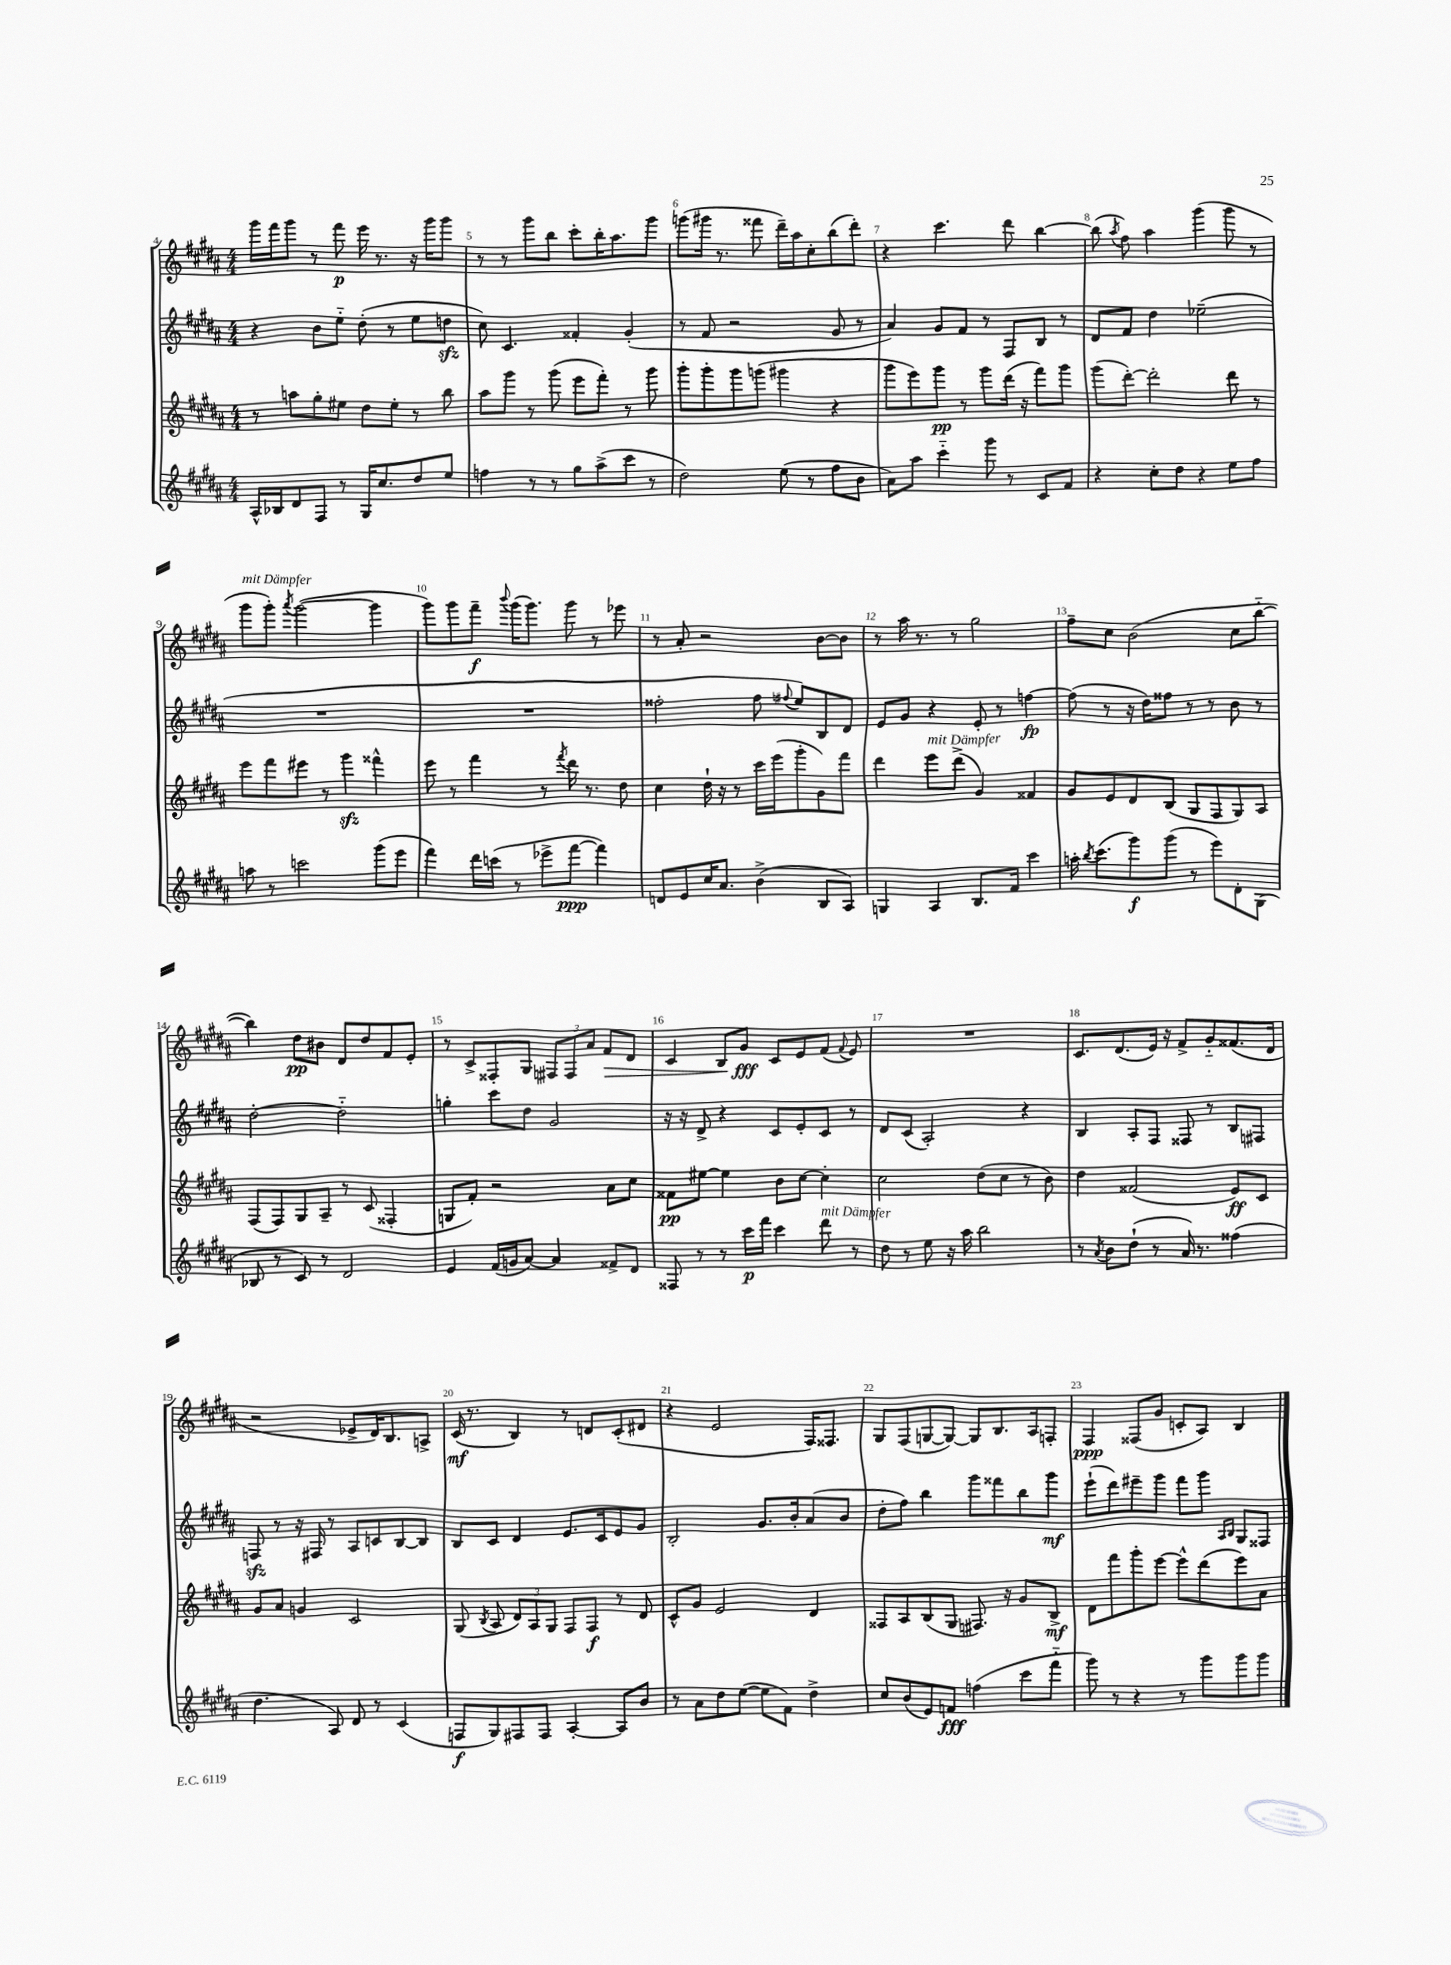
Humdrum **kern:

**kern	**dynam	**kern	**dynam	**kern	**dynam	**kern	**dynam
*part4	*part4	*part3	*part3	*part2	*part2	*part1	*part1
*staff4	*staff4	*staff3	*staff3	*staff2	*staff2	*staff1	*staff1
*clefG2	*	*clefG2	*	*clefG2	*	*clefG2	*
*k[f#c#g#d#a#]	*	*k[f#c#g#d#a#]	*	*k[f#c#g#d#a#]	*	*k[f#c#g#d#a#]	*
*M4/4	*	*M4/4	*	*M4/4	*	*M4/4	*
=4	=4	=4	=4	=4	=4	=4	=4
16A#^^/LL	.	8r	.	4r	.	16ggg#\LL	.
16B-X/J	.	.	.	.	.	16fff#\J	.
8d#/	.	8aan\L	.	.	.	8ggg#\J	.
8F#/J	.	8gg#'\	.	8b\L	.	8r	.
8r	.	8ee#X\J	.	8ee\J	.	8fff#\	p
16G#/KL	.	8dd#\L	.	(8dd#'\	.	16eee\	.
8.cc#/	.	.	.	.	.	8.r	.
.	.	8ee#'\J	.	8r	.	.	.
8dd#/	.	8r	.	8ee\L	.	16r	.
.	.	.	.	.	.	16ggg#\KL	.
8ee/J	.	8bb\	.	8ddnzz\J	.	8ggg#\J	.
=5	=5	=5	=5	=5	=5	=5	=5
4ffn\	.	8aa#\L	.	8cc#\)	.	8r	.
.	.	8ggg#\J	.	4.c#/	.	8r	.
8r	.	8r	.	.	.	8ggg#\L	.
8r	.	(8ggg#\	.	.	.	8bb\J	.
8gg#\L	.	8eee\L	.	4f##X'/	.	8ccc#'\L	.
(8aa#^\	.	8fff#'\J)	.	.	.	16bb'\K	.
.	.	.	.	.	.	8.aa#\	.
8ccc#\J	.	8r	.	(4g#'/	.	.	.
8r	.	8ggg#\	.	.	.	8ggg#\J	.
=6	=6	=6	=6	=6	=6	=6	=6
2dd#\)	.	8ggg#'\L	.	8r	.	(8gggn\L	.
.	.	8ggg#'\	.	8f#/	.	16ggg#X\Jk	.
.	.	.	.	.	.	8.r	.
.	.	8ggg#\	.	2r	.	.	.
.	.	(8gggn\J	.	.	.	8fff##X\	.
(8ee\	.	4ggg#X\	.	.	.	16ddd#~\LL)	.
.	.	.	.	.	.	16aa#\J	.
8r	.	.	.	.	.	8cc#'\	.
8ff#\L	.	4r	.	8g#/	.	(8bb\	.
8b\J	.	.	.	8r	.	8ddd#'\J)	.
=7	=7	=7	=7	=7	=7	=7	=7
8a#\L)	.	8ggg#\L	.	4a#/)	.	4r	.
8aa#\J	.	8eee\)	.	.	.	.	.
4ccc#\	.	8ggg#\J	pp	8g#/L	.	4.ccc#\	.
.	.	8r	.	8f#/J	.	.	.
8ggg#\	.	8ggg#\L	.	8r	.	.	.
8r	.	(16ddd#\Jk	.	8F#/L	.	8ddd#\	.
.	.	16r	.	.	.	.	.
8c#/L	.	8fff#\L)	.	8B/J	.	[4bb\	.
8f#/J	.	8ggg#\J	.	8r	.	.	.
=8	=8	=8	=8	=8	=8	=8	=8
4r	.	(8ggg#\L	.	8d#/L	.	(8bb\]	.
.	.	.	.	.	.	8qaa#/	.
.	.	[8ddd#'\J)	.	8f#/J	.	8ff#\)	.
8cc#'\L	.	2ddd#'\]	.	4dd#\	.	4aa#\	.
8dd#\J	.	.	.	.	.	.	.
4r	.	.	.	(2ee-X~\	.	(4ggg#\	.
8ee\L	.	8ddd#\	.	.	.	8ggg#\	.
8ff#\J	.	8r	.	.	.	8r	.
!!LO:LB:g=z
=9	=9	=9	=9	=9	=9	=9	=9
!	!	!	!	!	!	!LO:TX:a:i:t=mit Dämpfer	!
8aan\	.	8eee\L	.	1r	.	8ggg#\L	.
8r	.	8fff#\	.	.	.	8ggg#'\J)	.
.	.	.	.	.	.	8qaaa#/	.
2cccn\	.	8eee#X\J	.	.	.	([2ggg#\	.
.	.	8r	.	.	.	.	.
.	.	4ggg#zz\	.	.	.	.	.
(8ggg#\L	.	4fff##X^^\	.	.	.	4ggg#\]	.
8eee\J	.	.	.	.	.	.	.
=10	=10	=10	=10	=10	=10	=10	=10
4fff#\)	.	8eee\	.	1r	.	8ggg#\L)	.
.	.	8r	.	.	.	8ggg#\	.
16ddd#\LL	.	4fff#\	.	.	.	8fff#~\J	f
(16cccn\JJ	.	.	.	.	.	.	.
.	.	.	.	.	.	8qqbbb/	.
8r	.	.	.	.	.	(16ggg#\KL	.
.	.	.	.	.	.	8.ggg#\J)	.
8eee-X^\L	.	8r	.	.	.	.	.
.	.	8qfff#/	.	.	.	.	.
[8fff#\J	ppp	16ddd#\	.	.	.	8ggg#\	.
.	.	8.r	.	.	.	.	.
4fff#\])	.	.	.	.	.	8r	.
.	.	8dd#\	.	.	.	8eee-X\	.
=11	=11	=11	=11	=11	=11	=11	=11
8dn/L	.	4cc#\	.	2ff##X'\	.	8r	.
8e/	.	.	.	.	.	8a#'/	.
16cc#/K	.	16dd#`\	.	.	.	2r	.
8.a#/J	.	16r	.	.	.	.	.
.	.	8r	.	.	.	.	.
(4b^\	.	16ccc#\LL	.	8ff##\	.	.	.
.	.	(16eee\J	.	.	.	.	.
.	.	.	.	8qqff#X/	.	.	.
.	.	8ggg#'\	.	8ee/L)	.	.	.
8B/L	.	8g#\)	.	8B/	.	[8b\L	.
8A#/J)	.	8fff#\J	.	8d#/J	.	8b\J]	.
=12	=12	=12	=12	=12	=12	=12	=12
4Gn/	.	4ddd#\	.	8e/L	.	8r	.
.	.	.	.	8g#/J	.	16aa#\	.
.	.	.	.	.	.	8.r	.
!	!	!LO:TX:a:i:t=mit Dämpfer	!	!	!	!	!
4A#/	.	8eee\L	.	4r	.	.	.
.	.	(8ddd#^\J	.	.	.	8r	.
8.B/L	.	4g#/)	.	8e'/	.	2gg#\	.
.	.	.	.	8r	.	.	.
16f#/Jk	.	.	.	.	.	.	.
4ccc#\	.	4f##X/	.	[4ffn\	fp	.	.
=13	=13	=13	=13	=13	=13	=13	=13
16aan'\	.	8g#/L	.	(8ff\]	.	8ff#~\L	.
8qbb/	.	.	.	.	.	.	.
(8.ccc#\L	.	.	.	.	.	.	.
.	.	8e/	.	8r	.	8cc#\J	.
8ggg#\)	f	8d#/	.	16r	.	(2b\	.
.	.	.	.	16dd#\KL)	.	.	.
(8ggg#\J	.	(8B/J	.	8ff##X\J	.	.	.
8r	.	8G#/L	.	8r	.	.	.
8eee\L)	.	8F#/	.	8r	.	.	.
8d#'\	.	8G#/)	.	8b\	.	8cc#\L	.
(8G#\J	.	8A#/J	.	8r	.	[8bb\J	.
!!LO:LB:g=z
=14	=14	=14	=14	=14	=14	=14	=14
8B-X/	.	(8F#/L	.	[2dd#'\	.	4bb\])	.
8r	.	8F#/)	.	.	.	.	.
8c#/)	.	8G#/	.	.	.	8dd#\L	pp
8r	.	8A#~/J	.	.	.	8b#X\J	.
2d#/	.	8r	.	2dd#\]	.	8d#/L	.
.	.	(8c#/	.	.	.	8dd#/	.
.	.	4F##X'/	.	.	.	8f#/	.
.	.	.	.	.	.	8e'/J	.
=15	=15	=15	=15	=15	=15	=15	=15
4e/	.	8Gn/L	.	4ggn'\	.	8r	.
.	.	8f#'/J)	.	.	.	8c#^/L	.
(16f#/LL	.	2r	.	8ccc#\L	.	8F##X'/	.
16gn/J	.	.	.	.	.	.	.
[8a#/J)	.	.	.	8dd#\J	.	8G#/J	.
4a#/]	.	.	.	2g#/	.	12F#X/L	.
.	.	.	.	.	.	12F#/	.
.	.	.	.	.	.	12a#/J	.
!	!	!	!	!	!	!	!LO:HP:b
8f##X^/L	.	8a#\L	.	.	.	8f#/L	>
8d#/J	.	8cc#\J	.	.	.	8d#/J	.
=16	=16	=16	=16	=16	=16	=16	=16
8F##X/	.	8f##X\L	pp	16r	.	4c#/	.
.	.	.	.	16r	.	.	.
8r	.	[8ee#X\J	.	8d#^/	.	.	.
8r	.	4ee#\]	.	4r	.	8B/L	.
16ccc#\LL	p	.	.	.	.	8g#/J	fff
16fff#\JJ	.	.	.	.	.	.	.
4ccc#\	.	8b\L	.	8c#/L	.	8c#/L	]
.	.	[8cc#\J	.	8e'/	.	8e/	.
!LO:TX:a:i:t=mit Dämpfer	!	!	!	!	!	!	!
8ddd#\	.	4cc#'\]	.	8c#/J	.	(8f#/J	.
.	.	.	.	.	.	8qqf#/	.
8r	.	.	.	8r	.	8e/)	.
=17	=17	=17	=17	=17	=17	=17	=17
8dd#\	.	2cc#\	.	8d#/L	.	1r	.
8r	.	.	.	(8c#/J	.	.	.
8ee\	.	.	.	2A#'/)	.	.	.
16r	.	.	.	.	.	.	.
16aa#\	.	.	.	.	.	.	.
2bb\	.	(8dd#\L	.	.	.	.	.
.	.	8cc#\J	.	.	.	.	.
.	.	8r	.	4r	.	.	.
.	.	8b\)	.	.	.	.	.
=18	=18	=18	=18	=18	=18	=18	=18
8r	.	4dd#\	.	4B/	.	8.c#/L	.
8qa#/	.	.	.	.	.	.	.
8b\L	.	.	.	.	.	.	.
.	.	.	.	.	.	(8.d#/	.
(8dd#`\J	.	(2f##X/	.	8A#'/L	.	.	.
8r	.	.	.	8F#/J	.	16e/Jk)	.
.	.	.	.	.	.	16r	.
16a#/)	.	.	.	8F##X/	.	8f#^/L	.
8.r	.	.	.	.	.	.	.
.	.	.	.	8r	.	8g#/	.
(4ff##X\	.	8e/L)	ff	8B/L	.	(8.f##X/	.
.	.	8c#/J	.	8F#X/J	.	.	.
.	.	.	.	.	.	16d#/Jk	.
!!LO:LB:g=z
=19	=19	=19	=19	=19	=19	=19	=19
4.dd#\	.	8g#/L	.	8Fnzz/	.	2r	.
.	.	8a#/J	.	8r	.	.	.
.	.	4gn/	.	16r	.	.	.
.	.	.	.	16F#X/	.	.	.
8A#/)	.	.	.	8r	.	.	.
8d#/	.	2c#/	.	8A#/L	.	8e-X^/L	.
8r	.	.	.	8cn/	.	16d#/K)	.
.	.	.	.	.	.	8.B/	.
(4c#/	.	.	.	[8B/	.	.	.
.	.	.	.	8B/J]	.	8An^/J	.
=20	=20	=20	=20	=20	=20	=20	=20
8Fn/L	f	(8G#/	.	8B/L	.	(16c#/	mf
.	.	.	.	.	.	8.r	.
.	.	8qB/	.	.	.	.	.
8G#/)	.	8A#/	.	8c#/J	.	.	.
8F#X/	.	12d#/L)	.	4d#/	.	4B/)	.
.	.	12A#/	.	.	.	.	.
8F#/J	.	.	.	.	.	.	.
.	.	12G#/J	.	.	.	.	.
[4A#'/	.	8F#/L	.	8.e/L	.	8r	.
.	.	8F#/J	f	.	.	8dn/L	.
.	.	.	.	16c#/k	.	.	.
8A#/L]	.	8r	.	8e/	.	(8c#'/	.
8b/J	.	8d#/	.	8g#/J	.	8d#X/J	.
=21	=21	=21	=21	=21	=21	=21	=21
8r	.	8c#^^/L	.	2B'/	.	4r	.
8a#\L	.	8g#/J	.	.	.	.	.
8dd#\	.	2e/	.	.	.	2e/	.
([8ee\J	.	.	.	.	.	.	.
8ee\L]	.	.	.	8.g#/L	.	.	.
8f#\J)	.	.	.	.	.	.	.
.	.	.	.	16b'/k	.	.	.
4dd#^\	.	4d#/	.	(8a#/	.	16F#/KL)	.
.	.	.	.	.	.	8.F##X/J	.
.	.	.	.	8b/J	.	.	.
=22	=22	=22	=22	=22	=22	=22	=22
8cc#/L	.	8F##X/L	.	8dd#'\L	.	8G#/L	.
(8b/	.	8A#/	.	8ff#\J)	.	(8F#/	.
8e/)	.	(8B/	.	4bb\	.	[8Gn/	.
8fn/J	fff	8G#/J	.	.	.	8G/J_)	.
(4ffn\	.	8.F#X/)	.	8ggg#\L	.	8G/L]	.
.	.	.	.	8fff##X\	.	8.B/	.
.	.	16r	.	.	.	.	.
8ccc#\L	.	8g#/L	.	8bb\	.	.	.
.	.	.	.	.	.	16A#/k	.
8fff#\J	.	8B^/J	mf	8ggg#\J	mf	8Fn'/J	.
=23	=23	=23	=23	=23	=23	=23	=23
8ggg#\)	.	8d#\L	.	(8eee`\L	.	4F#/	ppp
8r	.	8fff#\	.	8ddd#\)	.	.	.
4r	.	8ggg#'\	.	8eee#X~\	.	(8F##X/L	.
.	.	[8eee\J	.	8ggg#\J	.	8g#/J	.
8r	.	8eee^^\L]	.	8fff#\L	.	8cn'/L	.
8ggg#\L	.	(8ddd#\	.	8ggg#\J	.	8A#/J)	.
.	.	.	.	16qqA#/LL	.	.	.
.	.	.	.	16qqB/JJ	.	.	.
8ggg#\	.	8eee\)	.	8G#/L	.	4B/	.
8ggg#\J	.	8a#\J	.	8F##X/J	.	.	.
==	==	==	==	==	==	==	==
*-	*-	*-	*-	*-	*-	*-	*-
